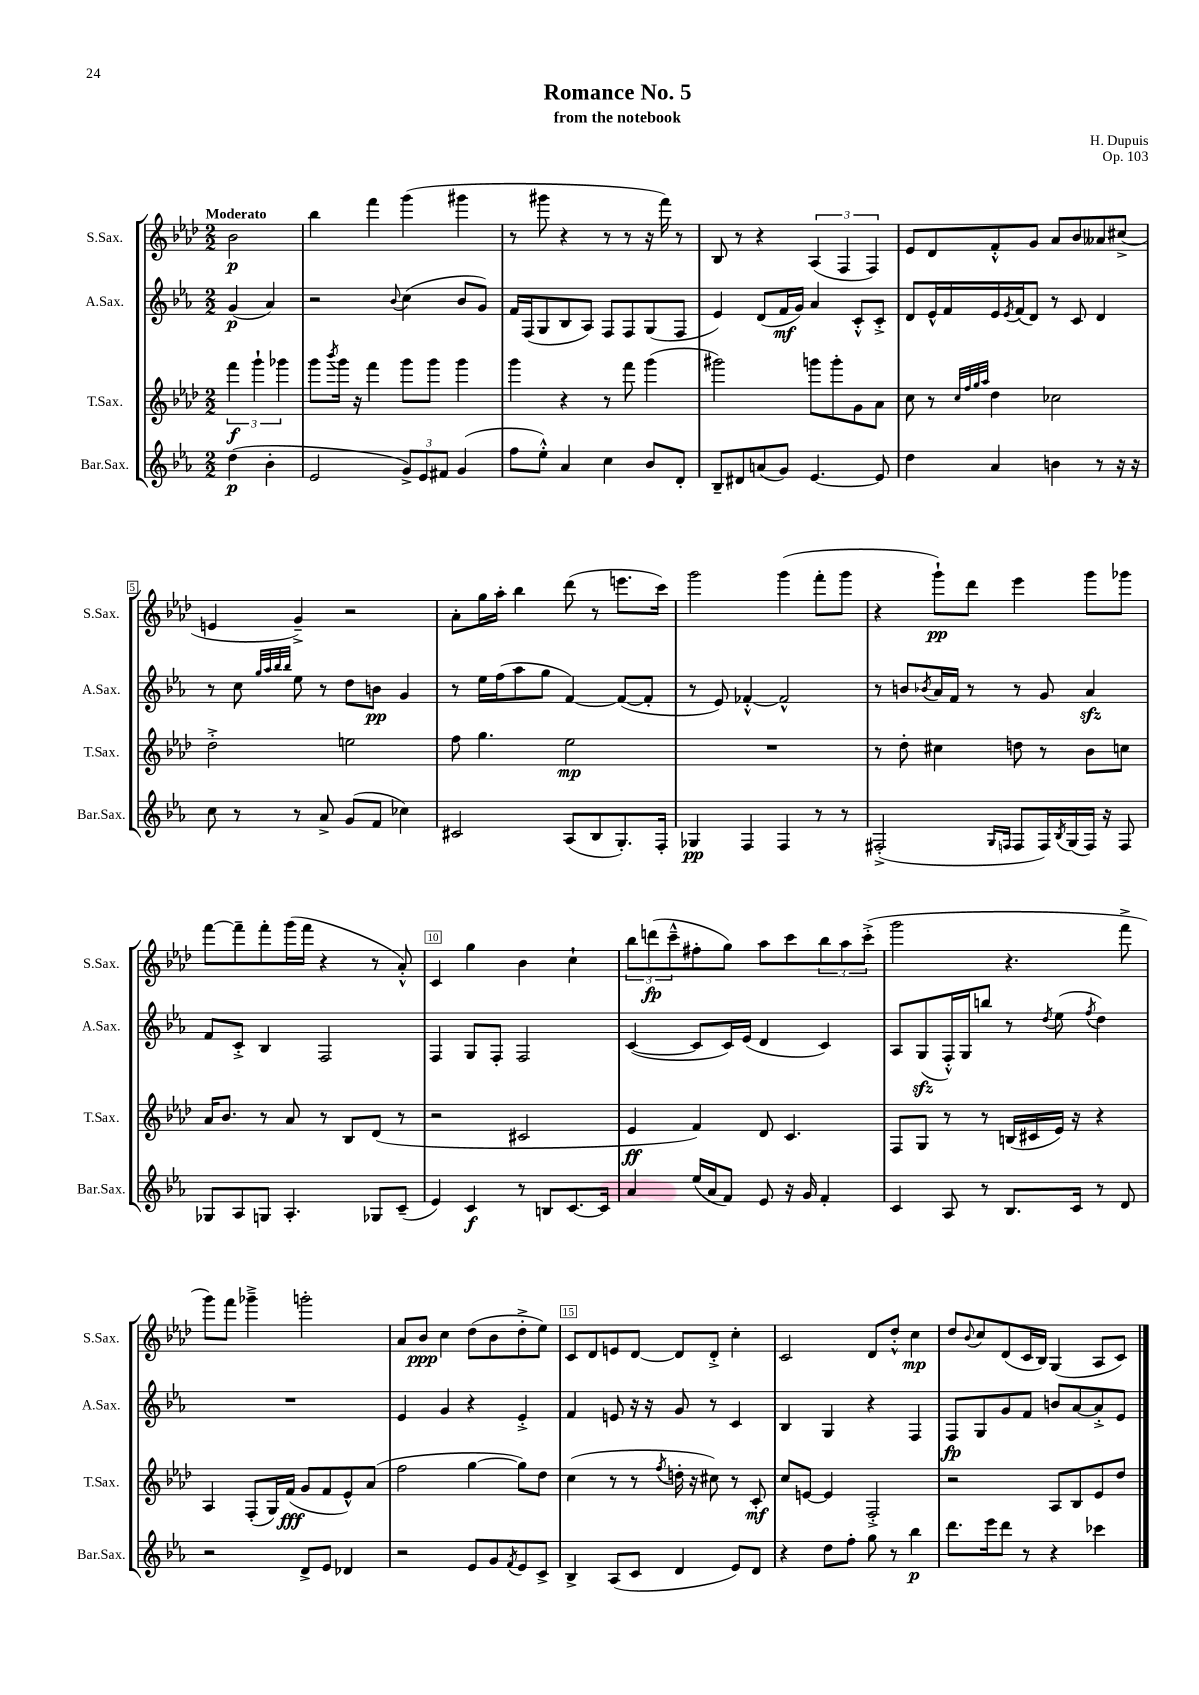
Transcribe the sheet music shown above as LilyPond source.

\header { title = "Romance No. 5" composer = "H. Dupuis" subtitle = "from the notebook" opus = "Op. 103" }
<<
\new StaffGroup <<
\new Staff = "s0" \with { instrumentName = "S.Sax." shortInstrumentName = "S.Sax." } {
    \clef treble \key aes \major \numericTimeSignature \time 2/2 \partial 2 \tempo "Moderato"
    bes'2\p |
    bes''4 f'''4 g'''4( gis'''4 |
    r8 gis'''8 r4 r8 r8 r16 f'''16) r8 |
    bes8 r8 r4 \tuplet 3/2 { aes4( f4 f4) } |
    ees'8 des'8 f'8-.-^ g'8 aes'8 bes'8 aeses'8 cis''8->( |
    e'4 g'4--->) r2 |
    aes'8-. g''16 aes''16-. bes''4 des'''8( r8 e'''8. c'''16) |
    g'''2 g'''4( f'''8-. g'''8 |
    r4 g'''8-!\pp) des'''8 ees'''4 g'''8 ges'''8 |
    f'''8~ f'''8-- f'''8-. g'''16( f'''16 r4 r8 aes'8-.-^) |
    c'4 g''4 bes'4 c''4-! |
    \tuplet 3/2 { bes''8 d'''8\fp( c'''8---^ } fis''8-. g''8) aes''8 c'''8 \tuplet 3/2 { bes''8 aes''8 c'''8-.->( } |
    g'''2 r4. f'''8-> |
    g'''8) f'''8 ges'''4---> g'''2-. |
    aes'8 bes'8\ppp c''4 des''8( bes'8 des''8-.-> ees''8) |
    c'8 des'8 e'8 des'8~ des'8 des'8-.-> c''4-. |
    c'2 des'8 des''8-.-^ c''4\mp |
    des''8 \appoggiatura { bes'8 } c''8 des'8( c'16 bes16) g4( aes8 c'8) \bar "|." |
}
\new Staff = "s1" \with { instrumentName = "A.Sax." shortInstrumentName = "A.Sax." } {
    \clef treble \key ees \major \numericTimeSignature \time 2/2 \partial 2
    g'4\p( aes'4) |
    r2 \appoggiatura { bes'8 } c''4( bes'8 g'8) |
    f'16 f16( g8 bes8 aes8) f8 f8 g8( f8 |
    ees'4) d'8( f'16\mf g'16) aes'4 c'8-.-^ c'8-.-> |
    d'8 ees'16-^ f'16 ees'16 \acciaccatura { ees'8 } f'16( d'8) r8 c'8 d'4 |
    r8 c''8 \grace { g''32 aes''32 bes''32 bes''32 } ees''8 r8 d''8 b'8\pp g'4 |
    r8 ees''16 f''16( aes''8 g''8 f'4~) f'8~( f'8-. |
    r8 ees'8) fes'4~-.-^ fes'2-^ |
    r8 b'8 \acciaccatura { bes'8 } aes'16 f'16 r8 r8 g'8 aes'4\sfz |
    f'8 c'8-.-> bes4 f2 |
    f4 g8 f8-. f2 |
    c'4~( c'8 c'16) ees'16( d'4 c'4) |
    aes8 g8\sfz( f16-.-^) g16 b''8 r8 \acciaccatura { d''8 } ees''8( \acciaccatura { f''8 } d''4) |
    R1 |
    ees'4 g'4 r4 ees'4-.-> |
    f'4 e'8 r16 r16 g'8 r8 c'4 |
    bes4 g4 r4 f4 |
    f8\fp g8 g'8 f'8 b'8 aes'8~ aes'8-.-> ees'8 \bar "|." |
}
\new Staff = "s2" \with { instrumentName = "T.Sax." shortInstrumentName = "T.Sax." } {
    \clef treble \key aes \major \numericTimeSignature \time 2/2 \partial 2
    \tuplet 3/2 { f'''4\f g'''4-! ges'''4 } |
    g'''8 \acciaccatura { bes'''8 } g'''16 r16 f'''4 g'''8 g'''8 g'''4 |
    g'''4 r4 r8 f'''8 g'''4( |
    gis'''2) g'''8 g'''8-. g'8 aes'8 |
    c''8 r8 \grace { c''32 f''32 g''32 aes''32 } des''4 ces''2 |
    des''2-.-> e''2 |
    f''8 g''4. ees''2\mp |
    R1 |
    r8 des''8-. cis''4 d''8 r8 bes'8 c''8 |
    aes'16 bes'8. r8 aes'8 r8 bes8 des'8( r8 |
    r2 cis'2 |
    ees'4\ff f'4) des'8 c'4. |
    f8 g8 r8 r8 b16( cis'16 ees'16) r16 r4 |
    aes4 f8-.( g16) f'16\fff( g'8 f'8 ees'8-^) aes'8( |
    f''2 g''4~ g''8) des''8 |
    c''4( r8 r8 \acciaccatura { f''8 } d''16-. r16 cis''8) r8 c'8-.\mf |
    c''8 e'8~ e'4 f2-.-> |
    r2 aes8 bes8 ees'8 des''8 \bar "|." |
}
\new Staff = "s3" \with { instrumentName = "Bar.Sax." shortInstrumentName = "Bar.Sax." } {
    \clef treble \key ees \major \numericTimeSignature \time 2/2 \partial 2
    d''4\p( bes'4-. |
    ees'2 \tuplet 3/2 { g'8->) ees'8 fis'8 } g'4( |
    f''8 ees''8-.-^) aes'4 c''4 bes'8 d'8-. |
    bes8-- dis'8 a'8( g'8) ees'4.~ ees'8 |
    d''4 aes'4 b'4 r8 r16 r16 |
    c''8 r8 r8 aes'8-> g'8( f'8 ces''4) |
    cis'2 aes8( bes8 g8.-.) f16-. |
    ges4\pp f4 f4 r8 r8 |
    fis2-.->( \grace { g16 f16 } f8 f16) \acciaccatura { bes8 } g16( f16) r16 f8 |
    ges8 aes8 g8 aes4.-. ges8 c'8--( |
    ees'4) c'4\f r8 b8 c'8.~ c'16 |
    aes'4 ees''16( aes'16 f'8) ees'8 r16 g'16 f'4-. |
    c'4 aes8 r8 bes8. c'16 r8 d'8 |
    r2 d'8-> ees'8 des'4 |
    r2 ees'8 g'8 \acciaccatura { f'8 } ees'8 c'8-> |
    bes4-> aes8( c'8 d'4 ees'8) d'8 |
    r4 d''8 f''8-. g''8 r8 bes''4\p |
    d'''8. ees'''16 d'''8 r8 r4 ces'''4 \bar "|." |
}
>>
>>
\layout { \context { \Score \override BarNumber.break-visibility = ##(#f #t #t) barNumberVisibility = #(every-nth-bar-number-visible 5) \override BarNumber.stencil = #(make-stencil-boxer 0.1 0.3 ly:text-interface::print) } }
